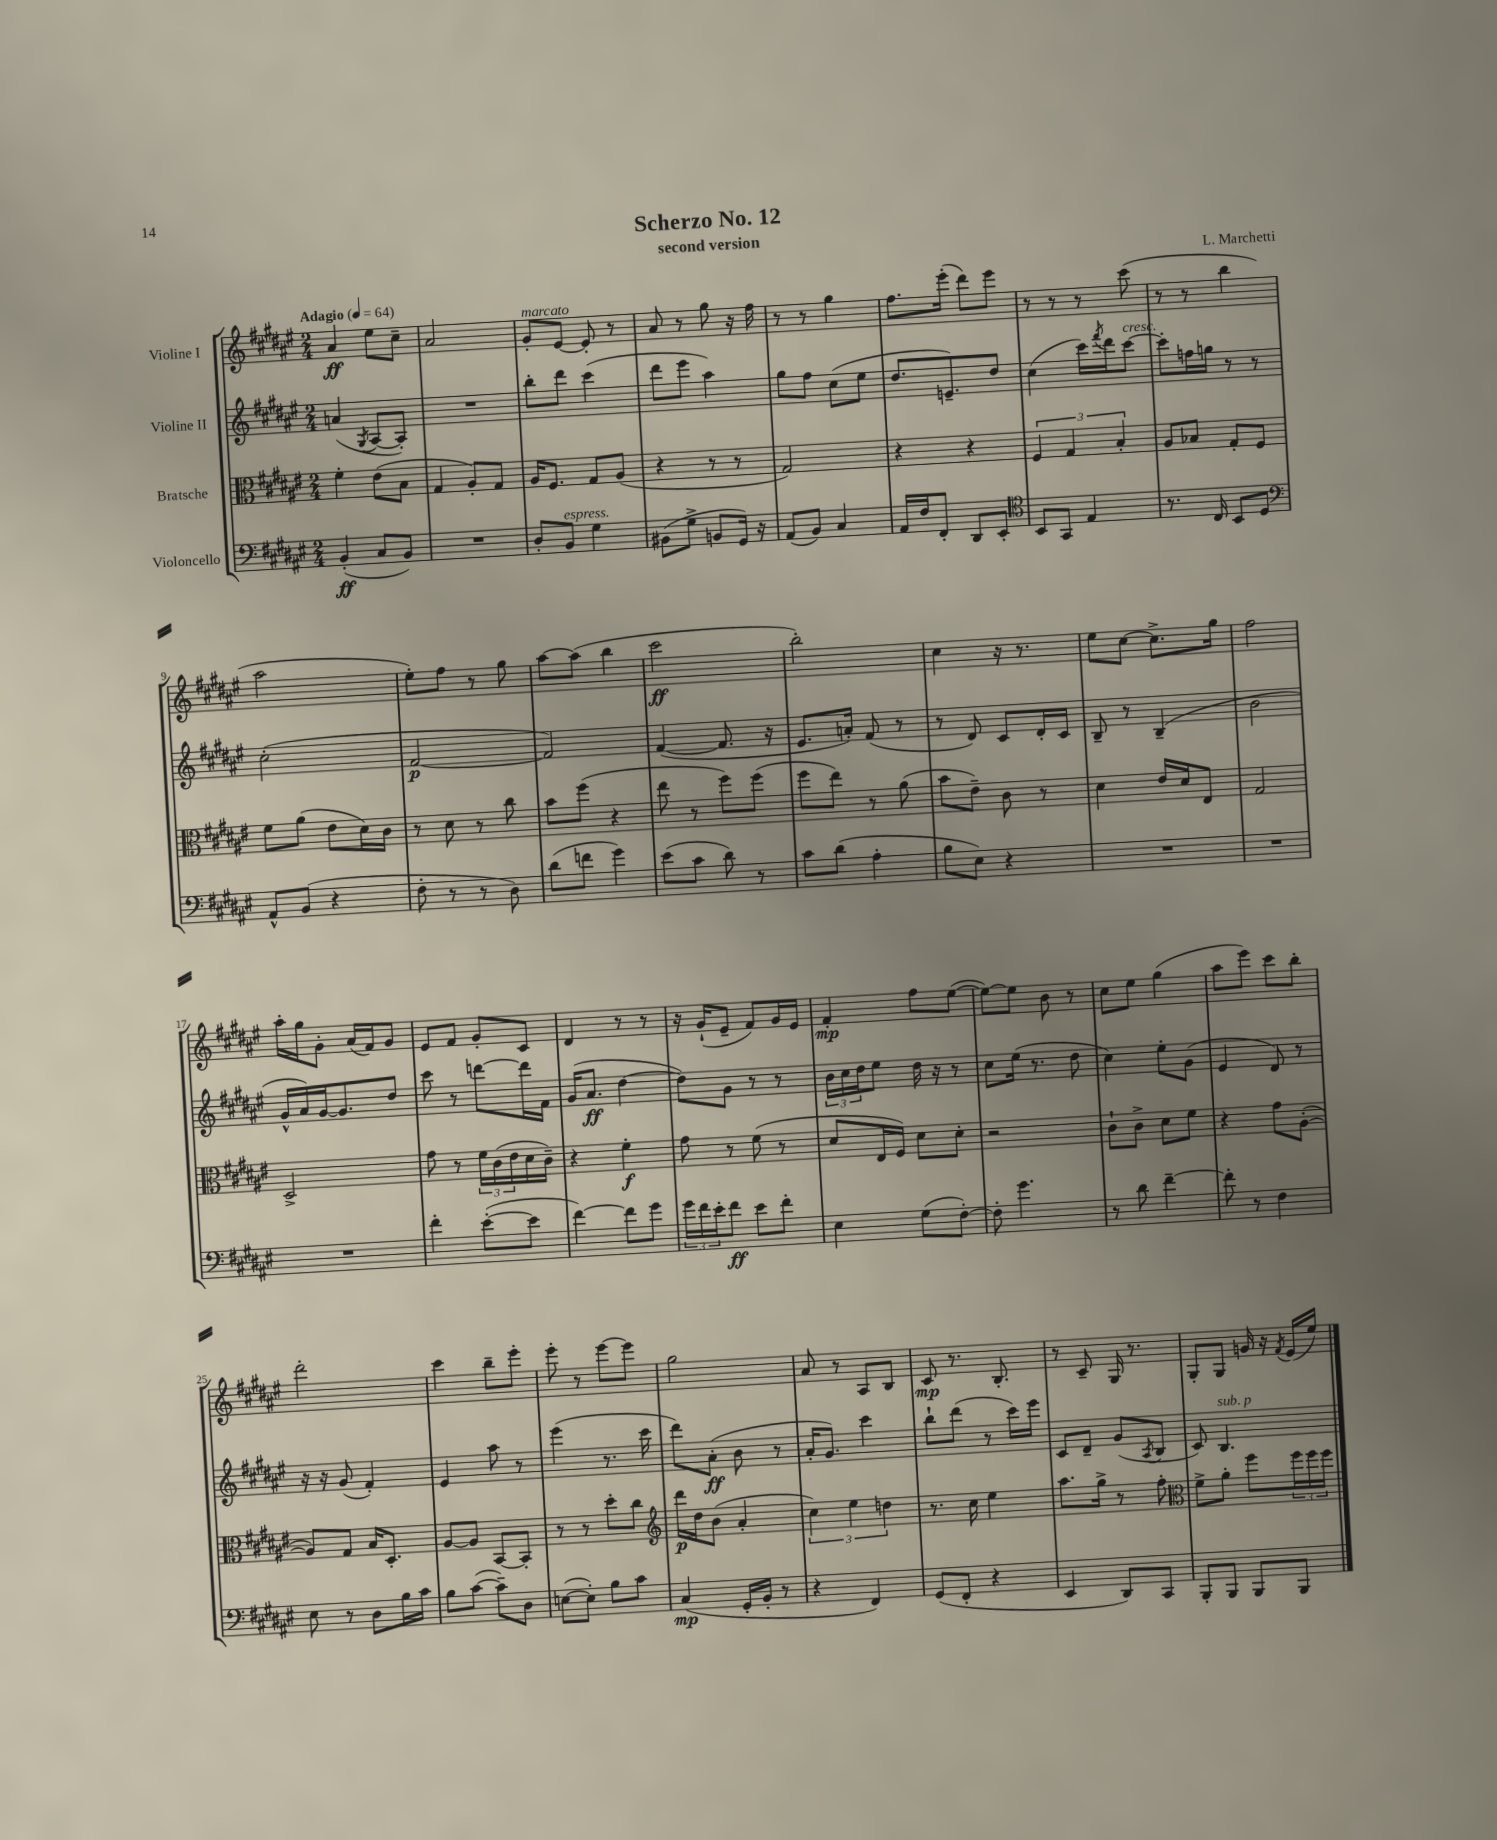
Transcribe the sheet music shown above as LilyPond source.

\header { title = "Scherzo No. 12" composer = "L. Marchetti" subtitle = "second version" }
<<
\new StaffGroup <<
\new Staff = "s0" \with { instrumentName = "Violine I" } {
    \clef treble \key fis \major \numericTimeSignature \time 2/4 \tempo "Adagio" 4 = 64
    ais'4\ff eis''8 cis''8-- |
    ais'2 |
    gis'8-.^\markup { \italic "marcato" } eis'8~ eis'8-. r8 |
    ais'8 r8 gis''8 r16 fis''16 |
    r8 r8 gis''4 |
    fis''8. eis'''16-.( dis'''8) eis'''8 |
    r8 r8 r8 cis'''8( |
    r8 r8 b''4 |
    ais''2 |
    eis''8-.) fis''8 r8 gis''8 |
    ais''8~ ais''8( b''4 |
    cis'''2\ff |
    b''2-.) |
    cis''4 r16 r8. |
    eis''8 cis''8~ cis''8.-> gis''16 |
    fis''2 |
    ais''16-. gis''16 gis'8-. ais'16( fis'16) gis'8 |
    eis'8 fis'8 gis'8-. cis'8 |
    dis'4 r8 r8 |
    r16 gis'16-!( eis'8-- fis'8) gis'16 eis'16 |
    fis'4-.\mp fis''8 eis''8~( |
    eis''8~) eis''8 b'8 r8 |
    cis''8 eis''8 gis''4( |
    ais''8 eis'''8) cis'''8 b''8-. |
    dis'''2-. |
    cis'''4 b''8-- eis'''8-. |
    eis'''8-. r8 eis'''8~ eis'''8 |
    gis''2 |
    ais'8 r8 ais8 b8 |
    cis'8\mp r8. b8.-. |
    r8 cis'8-- gis16 r8. |
    gis8-. gis8 g'16 r16 \acciaccatura { fis'8 } eis'16( eis''16) \bar "|." |
}
\new Staff = "s1" \with { instrumentName = "Violine II" } {
    \clef treble \key fis \major \numericTimeSignature \time 2/4
    a'4( \acciaccatura { gis8 } ais8~ ais8-.) |
    R2 |
    b''8-. dis'''8 cis'''4( |
    dis'''8 eis'''8 ais''4) |
    gis''8 fis''8 cis''8( eis''8 |
    dis''8. e'8.--) dis''8 |
    cis''4( cis'''16) \acciaccatura { fis'''8 } dis'''16 cis'''8~^\markup { \italic "cresc." } |
    cis'''8-. f''16 g''16 r8 r8 |
    cis''2-.( |
    fis'2~\p |
    fis'2) |
    fis'4~( fis'8. r16 |
    eis'8. a'16-.) fis'8( r8 |
    r8 dis'8) cis'8 dis'16-. cis'16 |
    b8-- r8 b4--( |
    b'2 |
    gis'16-^ ais'16) gis'16~ gis'8. dis''8 |
    cis'''8 r8 d'''8~ d'''16 fis'16 |
    gis'16( ais'8.\ff dis''4~ |
    dis''8) gis'8 r8 r8 |
    \tuplet 3/2 { b'16 cis''16 dis''16 } eis''8 dis''16 r16 r8 |
    cis''8 eis''16( r8. dis''8 |
    cis''4) eis''8-. gis'8( |
    eis'4 dis'8) r8 |
    r16 r16 gis'8( fis'4-.) |
    eis'4 ais''8 r8 |
    eis'''4( r8. cis'''16 |
    dis'''8) ais'8-.\ff( b'8 r8 |
    ais'16-. gis'8.) cis'''4 |
    b''8-! dis'''8( r8 cis'''16) eis'''16 |
    cis'8 dis'8-- gis'8( \acciaccatura { ais8 } b8 |
    cis'8) b4.^\markup { \italic "sub. p" } \bar "|." |
}
\new Staff = "s2" \with { instrumentName = "Bratsche" } {
    \clef alto \key fis \major \numericTimeSignature \time 2/4
    fis'4-. eis'8( b8 |
    gis4 ais8-.) gis8 |
    ais16 fis8. gis8 ais8( |
    r4 r8 r8 |
    gis2) |
    r4 r4 |
    \tuplet 3/2 { fis4 gis4 b4-. } |
    ais8 bes8 gis8-. fis8 |
    fis'8 ais'8( eis'8 dis'16) cis'16 |
    r8 dis'8 r8 cis''8 |
    b'8 fis''8( r4 |
    eis''8 r8 fis''8) fis''8( |
    fis''8 eis''8) r8 ais'8( |
    b'8 eis'8--) cis'8 r8 |
    dis'4 eis'16 dis'16 eis8 |
    gis2 |
    dis2-> |
    gis'8 r8 \tuplet 3/2 { fis'16 cis'16( eis'16 } dis'16 cis'16--) |
    r4 fis'4-.\f |
    gis'8 r8 fis'8( r8 |
    dis'8 eis16 fis16) dis'8 dis'8-. |
    r2 |
    cis'8-! cis'8-> dis'8 fis'8 |
    r4 gis'8 ais8~-.( |
    ais8) gis8 b16 dis8.-. |
    ais8~ ais8 b,8~ b,8-. |
    r8 r8 dis''8-. cis''8 |
    \clef treble dis'''16\p dis''16 b'8( ais'4-. |
    \tuplet 3/2 { cis''4) eis''4 d''4 } |
    r8. cis''16 eis''4 |
    ais''8. gis''16-> r8 fis''8-. |
    \clef alto fis'8-> ais'8-. fis''8 \tuplet 3/2 { fis''16 fis''16 fis''16 } \bar "|." |
}
\new Staff = "s3" \with { instrumentName = "Violoncello" } {
    \clef bass \key fis \major \numericTimeSignature \time 2/4
    b,4-.\ff( cis8 b,8) |
    R2 |
    dis8-. b,8^\markup { \italic "espress." } gis4 |
    bis,8( gis8-> b,8 gis,16) r16 |
    ais,8( b,8) cis4 |
    ais,16 fis16 fis,8-. dis,8 eis,8-. |
    \clef tenor b,8 gis,8 eis4 |
    r8. cis16 b,8 dis8 |
    \clef bass ais,8-^ b,8( r4 |
    fis8-. r8 r8 dis8) |
    dis'8( f'8 gis'4) |
    eis'8( cis'8 dis'8) r8 |
    cis'8 dis'8( ais4-. |
    b8 eis8) r4 |
    R2 |
    R2 |
    R2 |
    fis'4-. eis'8~-.( eis'8 |
    fis'4~) fis'8 gis'8 |
    \tuplet 3/2 { gis'16 fis'16 eis'16-. } fis'8\ff eis'8 fis'8-. |
    eis4 gis8( fis8~-.) |
    fis8-. gis'4. |
    r8 dis'8 fis'4~-- |
    fis'8-. r8 fis4 |
    eis8 r8 dis8 b16 cis'16 |
    b8 cis'8~( cis'8--) dis8 |
    e8~( e8-.) b8 cis'8 |
    cis4\mp( gis,16-. b,16-. r8 |
    r4 fis,4) |
    gis,8( fis,8-. r4 |
    eis,4 dis,8) cis,8 |
    b,,8-. b,,8 b,,8 b,,8 \bar "|." |
}
>>
>>
